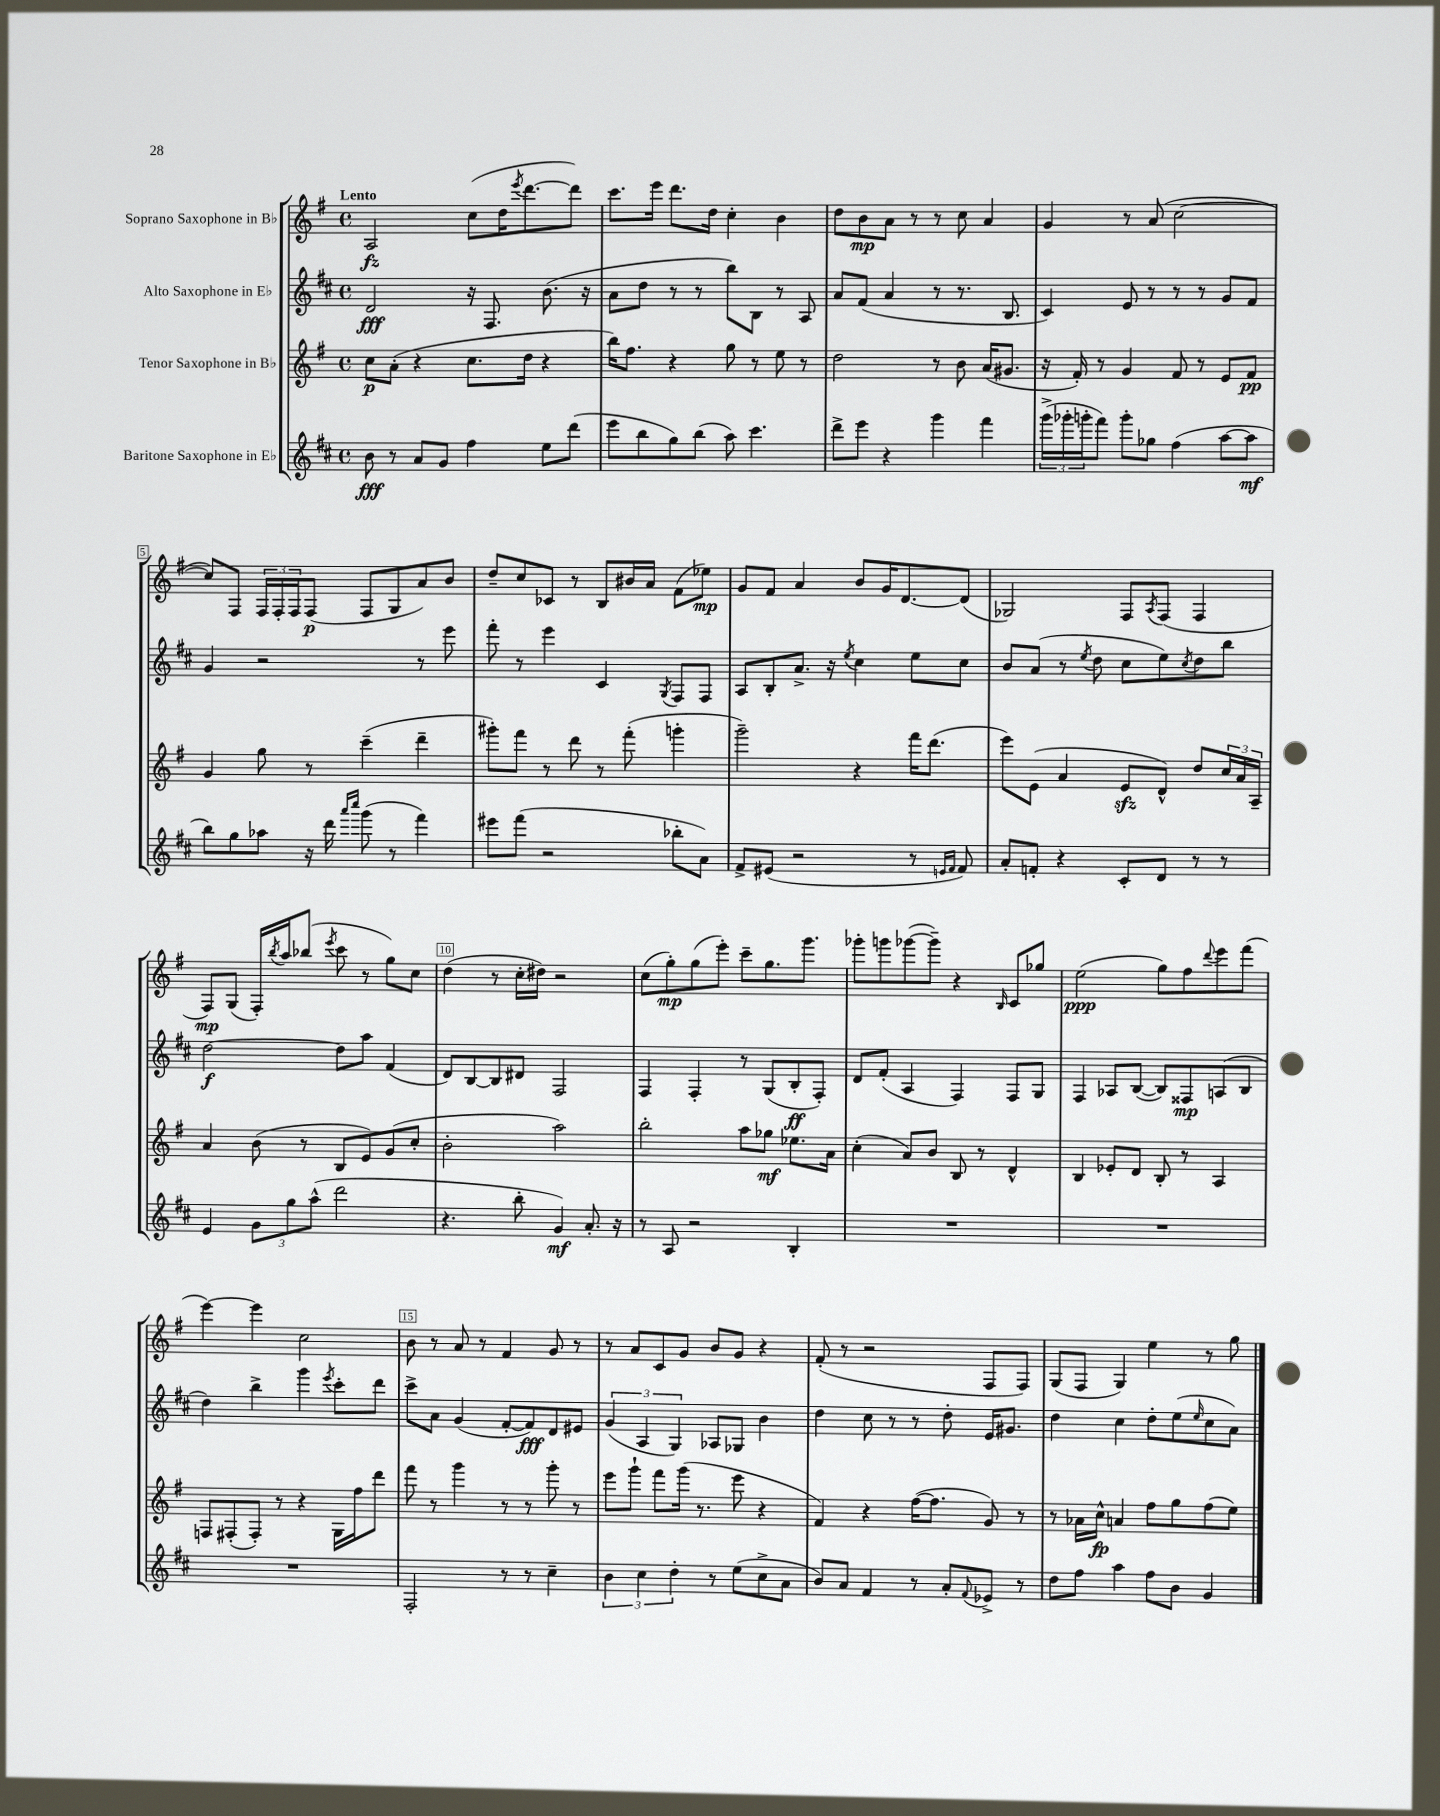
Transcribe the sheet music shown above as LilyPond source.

<<
\new StaffGroup <<
\new Staff = "s0" \with { instrumentName = "Soprano Saxophone in Bb" } {
    \clef treble \key g \major \defaultTimeSignature \time 4/4 \tempo "Lento"
    a2\fz c''8( d''16 \acciaccatura { e'''8 } d'''8.~ d'''8) |
    c'''8. e'''16 d'''8. d''16 c''4-. b'4 |
    d''8 b'8\mp a'8 r8 r8 c''8 a'4 |
    g'4 r8 a'8( c''2~ |
    c''8) fis8 \tuplet 3/2 { fis16 fis16-. fis16 } fis8\p( fis8 g8 a'8) b'8 |
    d''8-- c''8 ces'8 r8 b8 bis'16 a'16 fis'8( ees''8\mp) |
    g'8 fis'8 a'4 b'8 g'16 d'8.~ d'8( |
    ges2) fis8 \acciaccatura { a8 } fis8( fis4 |
    fis8\mp) g8( fis16-.) \acciaccatura { b''8 } a''16 bes''8( \acciaccatura { e'''8 } c'''8 r8 g''8) c''8 |
    d''4( r8 c''16-. dis''16) r2 |
    c''8( g''8-.\mp) g''8( e'''8-.) c'''8-- g''8. g'''8. |
    ges'''8-. g'''8 ges'''8~( ges'''8--) r4 \grace { b16 } c'8 ges''8 |
    e''2\ppp( g''8) fis''8 \appoggiatura { d'''8 } e'''8 fis'''8( |
    e'''4~) e'''4 c''2 |
    b'8 r8 a'8 r8 fis'4 g'8 r8 |
    r8 a'8 c'8 g'8 b'8 g'8 r4 |
    fis'8-.( r8 r2 fis8 fis8) |
    g8( fis8 g4) e''4 r8 g''8 \bar "|." |
}
\new Staff = "s1" \with { instrumentName = "Alto Saxophone in Eb" } {
    \clef treble \key d \major \defaultTimeSignature \time 4/4
    d'2\fff r16 fis8. b'8.( r16 |
    a'8 d''8 r8 r8 b''8) b8 r8 a8 |
    a'8 fis'8( a'4 r8 r8. b8. |
    cis'4) e'8 r8 r8 r8 g'8 fis'8 |
    g'4 r2 r8 e'''8 |
    fis'''8-. r8 e'''4 cis'4 \acciaccatura { g8 } fis8 fis8 |
    a8 b8-. a'8.-> r16 \acciaccatura { e''8 } cis''4 e''8 cis''8 |
    b'8 a'8( r8 \acciaccatura { e''8 } d''8 cis''8 e''8) \acciaccatura { cis''8 } d''8 b''8 |
    d''2~\f d''8 a''8 fis'4( |
    d'8) b8~ b8 dis'8 fis2 |
    fis4 fis4-. r8 g8( b8-.\ff fis8-.) |
    d'8 fis'8-.( a4 fis4) fis8 g8 |
    fis4 aes8 b8~( b8) fisis8\mp a8( b8 |
    d''4) b''4-> g'''4 \acciaccatura { e'''8 } cis'''8-. d'''8 |
    cis'''8-> a'8 g'4( fis'8~-. fis'8\fff) d'8 eis'8 |
    \tuplet 3/2 { g'4( a4 g4) } aes8 ges8 b'4 |
    d''4 cis''8 r8 r8 d''8-. e'16 gis'8. |
    d''4 cis''4 d''8-. e''8( \grace { e''16 } cis''8 a'8) \bar "|." |
}
\new Staff = "s2" \with { instrumentName = "Tenor Saxophone in Bb" } {
    \clef treble \key g \major \defaultTimeSignature \time 4/4
    c''8\p a'8-.( r4 c''8. d''16 r4 |
    b''16) fis''8. r4 g''8 r8 e''8 r8 |
    d''2 r8 b'8 a'16( gis'8. |
    r16 fis'16-.) r8 g'4 fis'8 r8 e'8 fis'8\pp |
    g'4 g''8 r8 c'''4--( d'''4-- |
    gis'''8-.) fis'''8 r8 d'''8 r8 fis'''8-.( g'''4-. |
    g'''2--) r4 fis'''16 d'''8.( |
    e'''8) e'8( a'4 e'8\sfz d'8-^) d''8 \tuplet 3/2 { c''16 a'16 a16-- } |
    a'4 b'8( r8 b8 e'8) g'8( c''8-. |
    b'2-. a''2) |
    b''2-. a''8 ges''8\mf ees''8. a'16 |
    c''4-.( a'8) b'8 b8 r8 d'4-^ |
    b4 ees'8-. d'8 b8-. r8 a4 |
    f8 fis8-.( fis8-.) r8 r4 g16 fis''16 d'''8 |
    fis'''8 r8 g'''4 r8 r8 g'''8-. r8 |
    e'''8 g'''8-! fis'''8 g'''16( r8. e'''8 r4 |
    fis'4) r4 fis''16~( fis''8. g'8) r8 |
    r8 aes'16 c''16-^\fp a'4 fis''8 g''8 fis''8( e''8) \bar "|." |
}
\new Staff = "s3" \with { instrumentName = "Baritone Saxophone in Eb" } {
    \clef treble \key d \major \defaultTimeSignature \time 4/4
    b'8\fff r8 a'8 g'8 fis''4 e''8 d'''8( |
    e'''8 b''8 g''8) b''8( a''8) cis'''4. |
    d'''8-> e'''8 r4 g'''4 fis'''4 |
    \tuplet 3/2 { g'''16->( ges'''16-. g'''16-. } fis'''8) g'''8-. ges''8 fis''4( a''8~ a''8\mf |
    b''8) g''8 aes''8 r16 d'''16 \grace { a'''16 cis''''16 } g'''8( r8 fis'''4) |
    eis'''8 fis'''8( r2 bes''8-. a'8) |
    fis'8-> eis'8( r2 r8 \grace { e'16 fis'16 } fis'8) |
    a'8-. f'8-. r4 cis'8-. d'8 r8 r8 |
    e'4 \tuplet 3/2 { g'8 g''8 a''8-^( } d'''2 |
    r4. b''8-. g'4\mf) a'8.-. r16 |
    r8 a8 r2 b4-. |
    R1 |
    R1 |
    R1 |
    fis2-. r8 r8 cis''4-- |
    \tuplet 3/2 { b'4 cis''4 d''4-. } r8 e''8( cis''8-> a'8 |
    b'8) a'8 fis'4 r8 a'8-. \appoggiatura { fis'8 } ees'8-> r8 |
    d''8 fis''8 a''4 fis''8 b'8 g'4 \bar "|." |
}
>>
>>
\layout { \context { \Score \override BarNumber.break-visibility = ##(#f #t #t) barNumberVisibility = #(every-nth-bar-number-visible 5) \override BarNumber.stencil = #(make-stencil-boxer 0.1 0.3 ly:text-interface::print) } }
